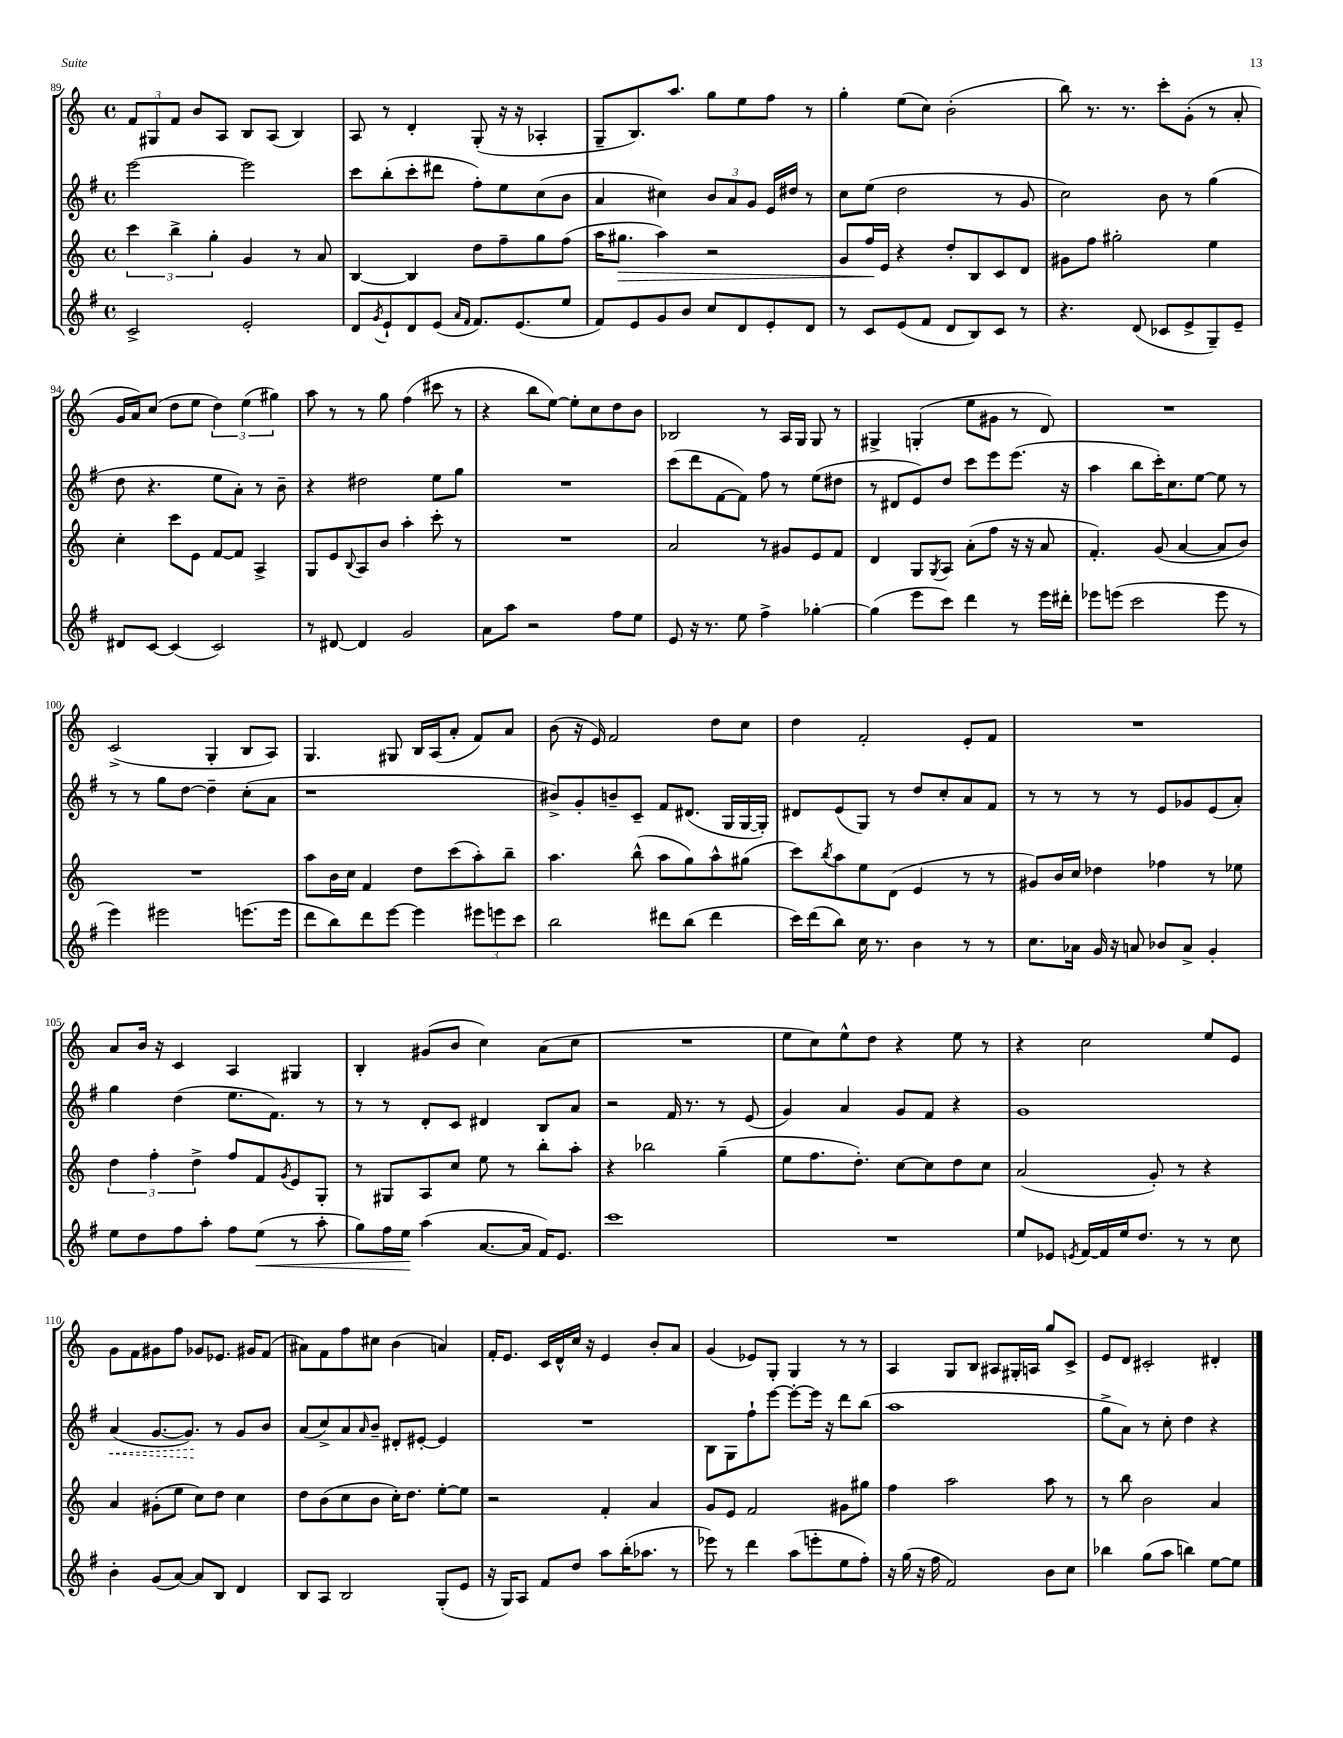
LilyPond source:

<<
\new StaffGroup <<
\new Staff = "s0" {
    \clef treble \key c \major \defaultTimeSignature \time 4/4
    \tuplet 3/2 { f'8 gis8 f'8 } b'8 a8 b8 a8( b4) |
    a8 r8 d'4-. g8-.( r16 r16 aes4-. |
    g8-- b8.) a''8. g''8 e''8 f''8 r8 |
    g''4-. e''8( c''8) b'2-.( |
    b''8) r8. r8. c'''8-. g'8-.( r8 a'8-. |
    g'16 a'16) c''8( d''8 e''8 \tuplet 3/2 { d''4) e''4( gis''4) } |
    a''8 r8 r8 g''8 f''4( cis'''8 r8 |
    r4 b''8 e''8~) e''8-. c''8 d''8 b'8 |
    bes2 r8 a16 g16 g8 r8 |
    gis4-> g4-.( e''8 gis'8 r8 d'8) |
    R1 |
    c'2->( g4-. b8 a8) |
    g4. gis8 b16 a16( a'8-. f'8) a'8 |
    b'8( r16 e'16) f'2 d''8 c''8 |
    d''4 f'2-. e'8-. f'8 |
    R1 |
    a'8 b'16 r16 c'4 a4 gis4 |
    b4-. gis'8( b'8 c''4) a'8( c''8 |
    R1 |
    e''8 c''8) e''8-^ d''8 r4 e''8 r8 |
    r4 c''2 e''8 e'8 |
    g'8 f'8 gis'8 f''8 ges'8 ees'8. gis'16 f'8( |
    ais'8) f'8 f''8 cis''8 b'4( a'4) |
    f'16-. e'8. c'16 d'16-^ c''16 r16 e'4 b'8-. a'8 |
    g'4( ees'8) g8-. g4 r8 r8 |
    a4 g8 b8 ais8 gis16-. a16 g''8 c'8-> |
    e'8 d'8 cis'2-. dis'4-. \bar "|." |
}
\new Staff = "s1" {
    \clef treble \key g \major \defaultTimeSignature \time 4/4
    e'''2~ e'''2 |
    c'''8 b''8-.( c'''8-. dis'''8 fis''8-.) e''8 c''8( b'8 |
    a'4 cis''4) \tuplet 3/2 { b'8 a'8 g'8 } e'16 dis''16 r8 |
    c''8 e''8( d''2 r8 g'8 |
    c''2) b'8 r8 g''4( |
    d''8 r4. e''8 a'8-.) r8 b'8-- |
    r4 dis''2 e''8 g''8 |
    R1 |
    c'''8( d'''8 fis'8~ fis'8) fis''8 r8 e''8( dis''8 |
    r8 dis'8 e'8) d''8 c'''8 e'''8 e'''8.( r16 |
    a''4 b''8 c'''16-.) c''8. e''8~ e''8 r8 |
    r8 r8 g''8 d''8~ d''4-- c''8-.( a'8 |
    r1 |
    bis'8->) g'8-. b'8-- c'8-- fis'8 dis'8.( g16 g16~ g16-.) |
    dis'8 e'8( g8) r8 d''8 c''8-. a'8 fis'8 |
    r8 r8 r8 r8 e'8 ges'8 e'8( a'8-.) |
    g''4 d''4( e''8. fis'8.) r8 |
    r8 r8 d'8-. c'8 dis'4 b8 a'8 |
    r2 fis'16 r8. r8 e'8( |
    g'4) a'4 g'8 fis'8 r4 |
    g'1 |
    \once \override Hairpin.style = #'dashed-line a'4\<( g'8.~ g'8.\!) r8 g'8 b'8 |
    a'8( c''8->) a'8 \grace { a'16 } b'8-- dis'8-. eis'8~-. eis'4 |
    R1 |
    b8 g8 fis''8-! e'''8~ e'''8~-. e'''16 r16 d'''8 b''8( |
    a''1 |
    g''8-> a'8) r8 c''8-. d''4 r4 \bar "|." |
}
\new Staff = "s2" {
    \clef treble \key c \major \defaultTimeSignature \time 4/4
    \tuplet 3/2 { c'''4 b''4-> g''4-. } g'4 r8 a'8 |
    b4~ b4 d''8 f''8-- g''8 f''8( |
    a''16 gis''8.\> a''4) r2 |
    g'8 f''16\! e'16 r4 d''8-. b8 c'8 d'8 |
    gis'8 f''8 gis''2-. e''4 |
    c''4-. c'''8 e'8 f'8~ f'8 a4-> |
    g8 e'8 \appoggiatura { b8 } a8 b'8 a''4-. c'''8-. r8 |
    R1 |
    a'2 r8 gis'8 e'8 f'8 |
    d'4 g8 \acciaccatura { g8 } a8 a'8-.( f''8 r16 r16 a'8 |
    f'4.-.) g'8( a'4~ a'8 b'8) |
    R1 |
    a''8 b'16 c''16 f'4 d''8 c'''8( a''8-.) b''8-- |
    a''4. b''8-^( a''8 g''8) a''8-^ gis''8( |
    c'''8) \acciaccatura { b''8 } a''8 e''8 d'8( e'4 r8 r8 |
    gis'8) b'16 c''16 des''4 fes''4 r8 ees''8 |
    \tuplet 3/2 { d''4 f''4-. d''4-> } f''8 f'8 \acciaccatura { g'8 } e'8 g8-. |
    r8 gis8 a8 c''8 e''8 r8 b''8-. a''8-. |
    r4 bes''2 g''4--( |
    e''8 f''8. d''8.-.) c''8~ c''8 d''8 c''8 |
    a'2( g'8-.) r8 r4 |
    a'4 gis'8-.( e''8 c''8) d''8 c''4 |
    d''8 b'8( c''8 b'8 c''16-.) d''8. e''8~-. e''8 |
    r2 f'4-. a'4 |
    g'8 e'8 f'2 gis'8 gis''8 |
    f''4 a''2 a''8 r8 |
    r8 b''8 b'2 a'4 \bar "|." |
}
\new Staff = "s3" {
    \clef treble \key g \major \defaultTimeSignature \time 4/4
    c'2-> e'2-. |
    d'8 \acciaccatura { g'8 } e'8-! d'8 e'8( \grace { a'16 fis'16 } fis'8.) e'8.( e''8 |
    fis'8) e'8 g'8 b'8 c''8 d'8 e'8-. d'8 |
    r8 c'8 e'8( fis'8 d'8 b8) c'8 r8 |
    r4. d'8( ces'8 e'8-> g8--) e'8-- |
    dis'8 c'8~ c'4( c'2) |
    r8 dis'8~ dis'4 g'2 |
    a'8 a''8 r2 fis''8 e''8 |
    e'8 r16 r8. e''8 fis''4-> ges''4~-. |
    ges''4( e'''8 c'''8) d'''4 r8 e'''16 dis'''16-. |
    ees'''8 e'''8( c'''2 e'''8 r8 |
    e'''4) eis'''2 e'''8.( e'''16 |
    d'''8 b''8) d'''8 e'''8~ e'''4 \tuplet 3/2 { eis'''8 e'''8 c'''8 } |
    b''2 dis'''8 b''8( dis'''4 |
    c'''16) d'''16( b''8) c''16 r8. b'4 r8 r8 |
    c''8. aes'16 g'16 r16 a'8 bes'8 a'8-> g'4-. |
    e''8 d''8 fis''8 a''8-. fis''8 e''8\<( r8 a''8-. |
    g''8) fis''16 e''16\! a''4( a'8.~ a'16 fis'16) e'8. |
    c'''1 |
    R1 |
    e''8 ees'8 \acciaccatura { e'8 } fis'16~ fis'16 e''16 d''8. r8 r8 c''8 |
    b'4-. g'8( a'8~) a'8 b8 d'4 |
    b8 a8 b2 g8-.( e'8 |
    r16 g16) a8 fis'8 d''8 a''8 b''16-.( aes''8. r8 |
    ees'''8) r8 d'''4 a''8( e'''8-. e''8 fis''8-.) |
    r16 g''16( r16 fis''16 fis'2) b'8 c''8 |
    bes''4 g''8( a''8 b''4) e''8~ e''8 \bar "|." |
}
>>
>>
\layout { \context { \Score currentBarNumber = #89 } }
